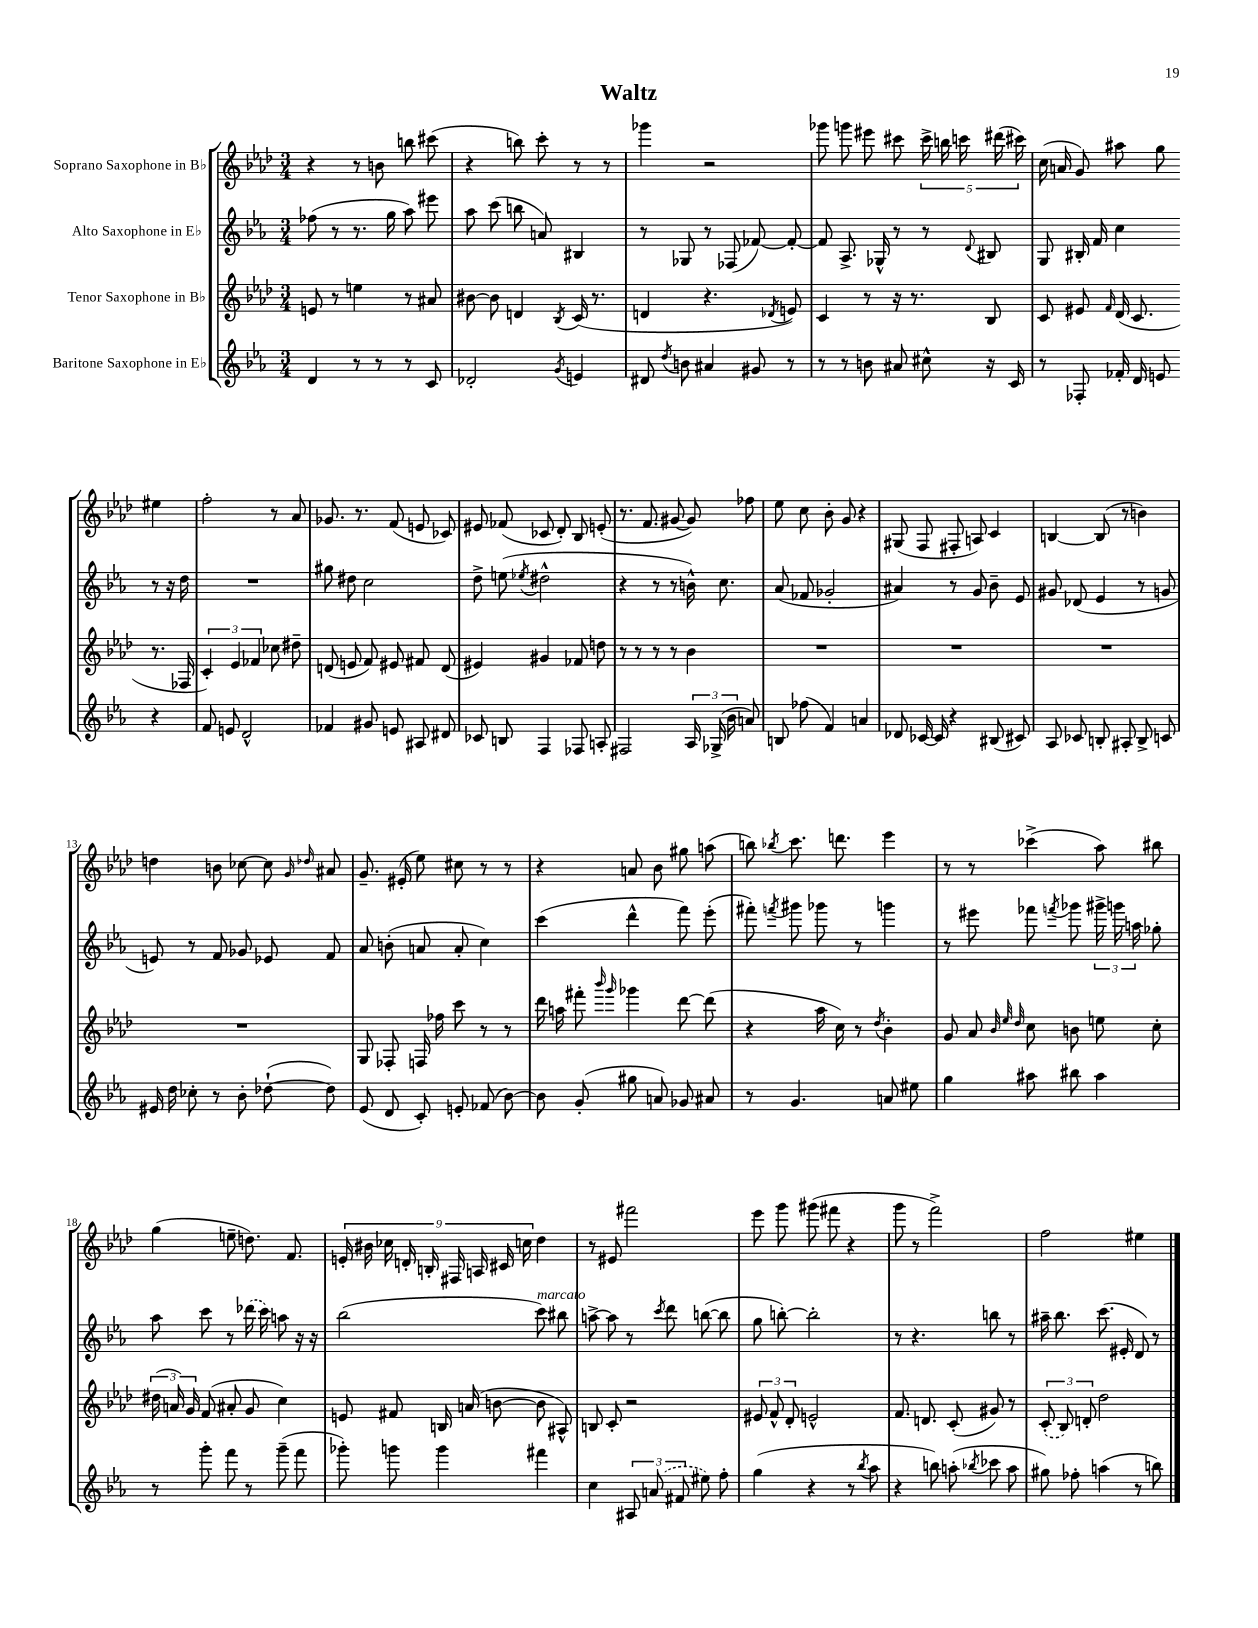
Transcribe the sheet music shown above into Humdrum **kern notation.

**kern	**kern	**kern	**kern
*staff4	*staff3	*staff2	*staff1
*clefG2	*clefG2	*clefG2	*clefG2
*k[b-e-a-]	*k[b-e-a-d-]	*k[b-e-a-]	*k[b-e-a-d-]
*M3/4	*M3/4	*M3/4	*M3/4
4d/	8e/	(8ff-\	4r
.	8r	8r	.
8r	4ee\	8.r	8r
8r	.	.	8b\
.	.	16gg\	.
8r	8r	8aa-\)	8bb\
8c/	8a#/	8eee#\	(8ccc#\
=	=	=	=
2d-'/	[8b#\	8aa-\	4r
.	8b#\]	(8ccc\	.
.	4d/	8bb\	8bb\)
.	.	8a/)	8ccc'\
8qg/	8qB-/	.	.
4e/	(16c/	4B#/	8r
.	8.r	.	.
.	.	.	8r
=	=	=	=
8d#/	4d/	8r	4ggg-\
8qdd/	.	.	.
8b\	.	8G-/	.
4a#/	4.r	8r	2r
.	.	(8F-/	.
8g#/	.	[8f-/)	.
.	8qd-/	.	.
8r	8e/)	8f-'/_	.
=	=	=	=
8r	4c/	8f-/]	8ggg-\
8r	.	8.A-^/	8ggg\
8b\	8r	.	8eee#\
.	.	16G-^^/	.
8a#/	16r	8r	8ccc#\
.	8.r	.	.
8cc#^^\	.	8r	20ccc#^\
.	.	.	20bb\
.	.	.	20ccc\
.	.	8qqd/	.
16r	8B-/	8B#/	.
.	.	.	(20ddd#\
16c/	.	.	.
.	.	.	20ccc#\)
=	=	=	=
8r	8c/	8G/	(16cc\
.	.	.	16a/
8F-'/	8e#/	16B#'/	8g/)
.	.	16f/	.
.	16qqf/	.	.
16f-'/	(16d-/	4cc\	8aa#\
16d/	8.c/	.	.
8e/	.	.	8gg\
4r	8.r	8r	4ee#\
.	.	16r	.
.	16F-/	16dd\	.
=	=	=	=
8f/	6c'/)	2.r	2ff'\
8e/	.	.	.
.	6e-/	.	.
2d^^/	.	.	.
.	6f-/	.	.
.	8cc-\	.	8r
.	8dd#~\	.	8a-/
=	=	=	=
4f-/	(8d/	8gg#\	8.g-/
.	8e/	8dd#\	.
.	.	.	8.r
8g#/	8f/)	2cc\	.
8e/	8e#/	.	(8f/
8A#/	8f#/	.	8e/
8d#/	(8d/	.	8c-/)
=	=	=	=
8c-/	4e#/)	8dd^\	8e#/
8B/	.	(8ee\	(8f-/
.	.	8qee-/	.
4F/	4g#/	2dd#^^\	8c-/
.	.	.	8d-'/)
8F-/	8f-/	.	8B-/
8A'/	8dd\	.	(8e'/
=	=	=	=
2F#/	8r	4r	8.r
.	8r	.	.
.	.	.	8.f/
.	8r	8r	.
.	8r	8r	[8g#/
24A-/	4b-\	16b^^\)	8g#/])
(24G-^/	.	.	.
.	.	8.cc\	.
24b-\	.	.	.
8a/)	.	.	8ff-\
=	=	=	=
8B/	2.r	(8a-/	8ee-\
(8ff-\	.	8f-/	8cc\
4f/)	.	2g-'/	8b-'\
.	.	.	8g/
4a/	.	.	4r
=	=	=	=
8d-/	2.r	4a#/)	(8G#/
[16c-/	.	.	8F/
16c-/]	.	.	.
4r	.	8r	8F#'/
.	.	8g/	8A/)
(8B#/	.	8b-~\	4c/
8c#/)	.	8e-/	.
=	=	=	=
8A-/	2.r	8g#/	[4B/
8c-/	.	(8d-/	.
8B'/	.	4e-/	(8B/]
8A#'/	.	.	8r
8B^/	.	8r	4b\)
8c/	.	8g/	.
=	=	=	=
16e#/	2.r	8e/)	4dd\
16dd\	.	.	.
8cc-'\	.	8r	.
8r	.	8f/	8b\
8b-'\	.	8g-/	[8cc-\
([8dd-`\	.	8e-/	8cc-\]
.	.	.	16qqg/
.	.	.	16qqdd-/
8dd-\])	.	8f/	8a#/
=	=	=	=
(8e-/	8G/	8a-/	8.g~/
8d/	8F-'/	(8b'\	.
.	.	.	(16e#'/
8c'/)	16F/	8a/	8ee-\)
.	16ff-\	.	.
8e'/	8ccc\	8a'/	8cc#\
(8f-/	8r	4cc\)	8r
[8b-\)	8r	.	8r
=	=	=	=
8b-\]	16ddd-\	(4ccc\	4r
.	16aa\	.	.
(8g'/	8fff#'\	.	.
.	16qqbbb-/	.	.
.	16qqggg/	.	.
8gg#\	4ggg-\	4ddd^^\	8a/
8a/)	.	.	8b-\
8g-/	[8ddd-\	8fff\)	8gg#\
8a#/	(8ddd-\]	(8eee-'\	(8aa\
=	=	=	=
8r	4r	8fff#'\)	8bb\)
.	.	8qfff/	8qbb-/
4.g/	.	8ggg#\	8.ccc\
.	16aa-\	8ggg-\	.
.	16cc\)	.	8.ddd\
.	8r	8r	.
.	8qdd-/	.	.
8a/	4b-'\	4ggg\	4eee-\
8ee#\	.	.	.
=	=	=	=
4gg\	8g/	8r	8r
.	8a-/	8eee#\	8r
.	32qqb-/	.	.
.	32qqee-/	.	.
.	32qqdd-/	.	.
8aa#\	8cc\	8fff-\	(4ccc-^\
.	.	8qfff/	.
8bb#\	8b\	8ggg-\	.
4aa#\	8ee\	24ggg#^\	8aa-\)
.	.	24ggg\	.
.	.	24aa\	.
.	8cc'\	8gg-'\	8bb#\
=	=	=	=
8r	(24dd#\	8aa-\	(4gg\
.	24a/)	.	.
.	24g/	.	.
8ggg'\	(8f/	8ccc\	.
8fff\	8a#'/	8r	8ee~\
8r	8g/	(16ddd-\	8.dd\)
.	.	16ccc\)	.
(8ggg~\	4cc\)	8aa\	.
.	.	.	8.f/
8fff\	.	16r	.
.	.	16r	.
=	=	=	=
8ggg-'\)	8e/	(2bb-\	18e'/
.	.	.	18b#\
.	.	.	18cc-\
8ggg\	8f#/	.	.
.	.	.	18d'/
.	.	.	18B'/
4ggg\	16B/	.	.
.	.	.	18F#/
.	(16a/	.	.
.	.	.	18A/
.	[8b\	.	.
.	.	.	18c#/
.	.	.	18cc\
4fff#\	8b\]	8ccc\)	4dd-\
.	8A#^^/)	8bb#\	.
=	=	=	=
4cc\	8B/	[8aa^\	8r
.	8c'/	8aa\]	8e#/
12A#/	2r	8r	2fff#\
(12a/	.	.	.
.	.	8qccc/	.
.	.	8ddd\	.
12f#/	.	.	.
8ee#\)	.	([8bb\	.
8ff'\	.	8bb\]	.
=	=	=	=
(4gg\	12e#/	8gg\	8eee-\
.	12f^^/	.	.
.	.	[8bb'\)	8ggg\
.	12d-'/	.	.
4r	2e^^/	2bb'\]	(8ggg#\
.	.	.	8fff#\
8r	.	.	4r
8qbb-/	.	.	.
8aa-\	.	.	.
=	=	=	=
4r	8.f/	8r	8ggg\
.	.	4.r	8r
.	8.d/	.	.
8bb\)	.	.	2fff^\)
(8aa'\	(8c'/	.	.
8qbb-/	.	.	.
8ccc-\	8g#/)	8bb\	.
8aa\	8r	8r	.
=	=	=	=
8gg#\)	(12c'/	16aa#~\	2ff\
.	.	8.bb-\	.
.	12B-/)	.	.
8ff-'\	.	.	.
.	12d'/	.	.
(4aa\	2dd-\	(8.ccc\	.
.	.	16e#'/	.
8r	.	8d/)	4ee#\
8bb\)	.	8r	.
==	==	==	==
*-	*-	*-	*-
